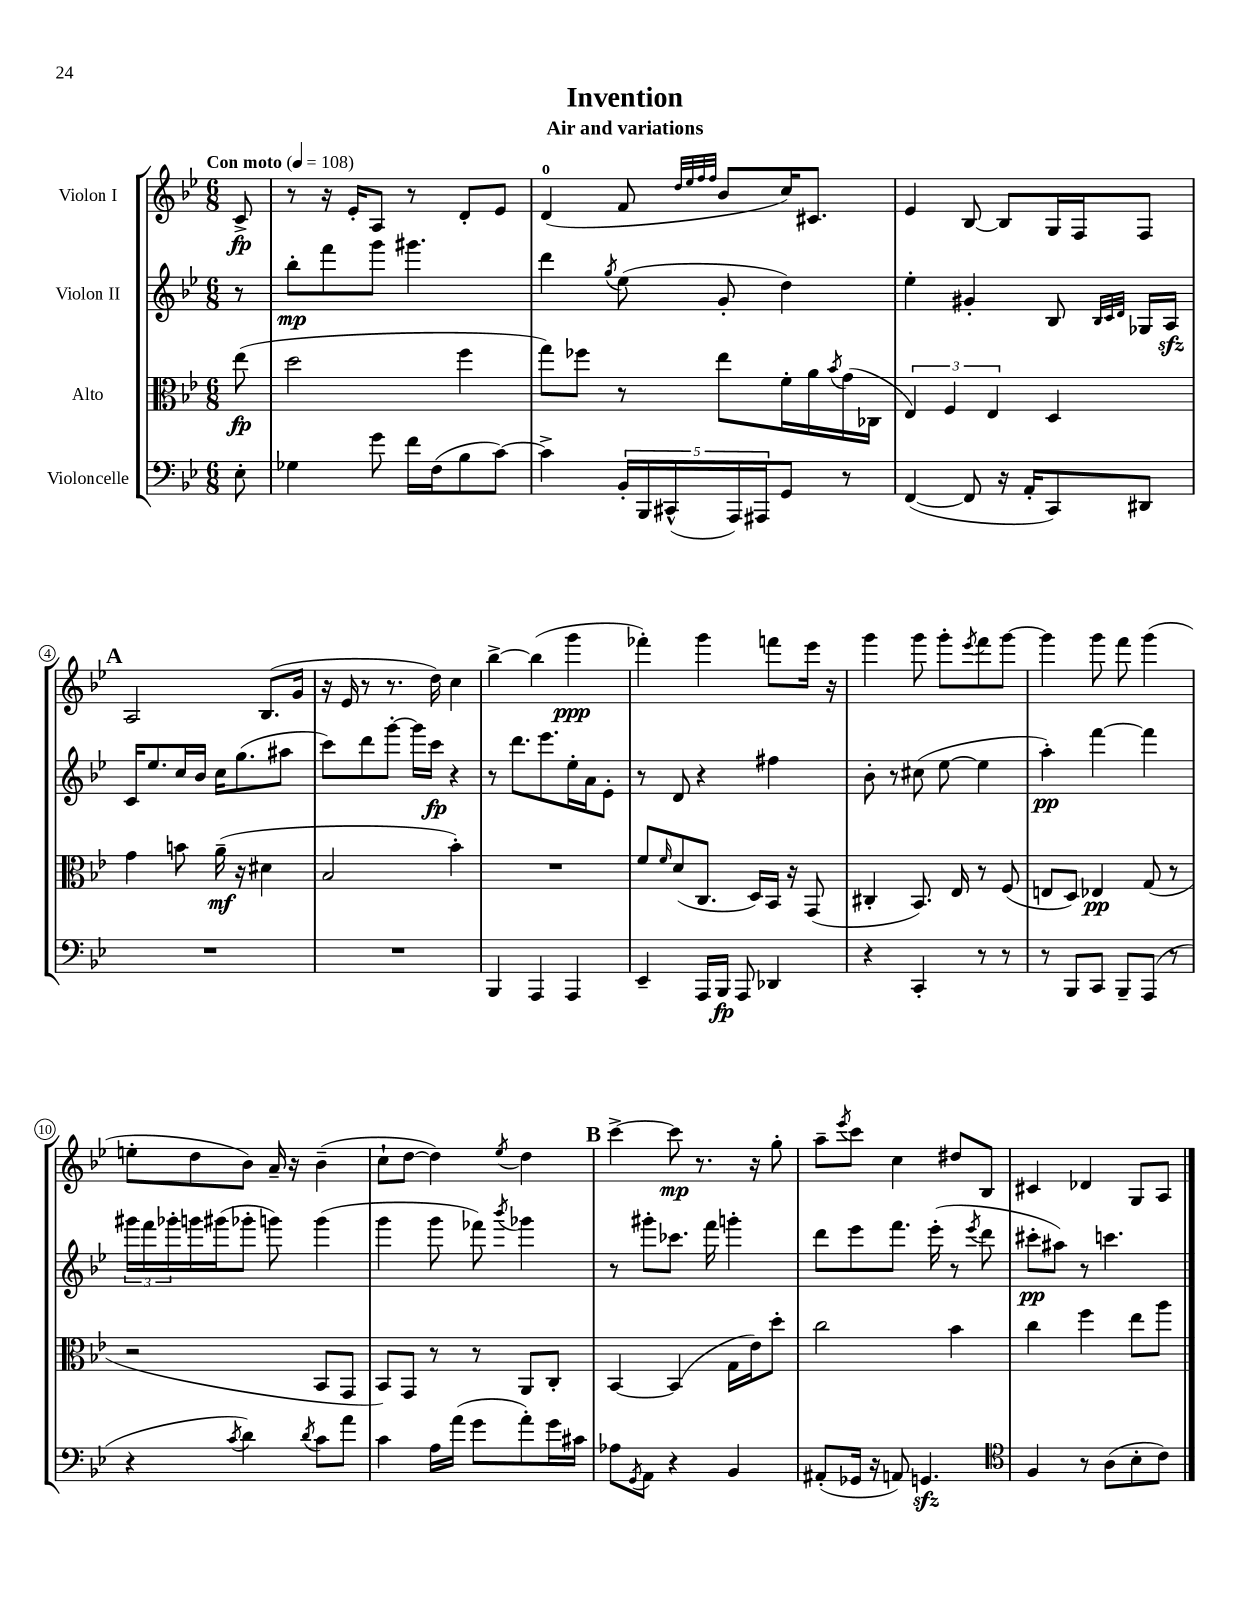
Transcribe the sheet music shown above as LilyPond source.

\header { title = "Invention" subtitle = "Air and variations" }
<<
\new StaffGroup <<
\new Staff = "s0" \with { instrumentName = "Violon I" } {
    \clef treble \key bes \major \numericTimeSignature \time 6/8 \partial 8 \tempo "Con moto" 4 = 108
    c'8->\fp |
    r8 r16 ees'16-. a8 r8 d'8-. ees'8 |
    d'4-0( f'8 \grace { d''32 ees''32 f''32 f''32 } bes'8 c''16) cis'8. |
    ees'4 bes8~ bes8 g16 f16 f8 |
    \mark \markup { \bold "A" } a2 bes8.( g'16 |
    r16 ees'16 r8 r8. d''16) c''4 |
    bes''4~-> bes''4( g'''4\ppp |
    fes'''4-.) g'''4 f'''8 ees'''16 r16 |
    g'''4 g'''8 g'''8-. \acciaccatura { ees'''8 } f'''8 g'''8~ |
    g'''4 g'''8 f'''8 g'''4( |
    e''8-. d''8 bes'8) a'16-- r16 bes'4--( |
    c''8-! d''8~ d''4) \acciaccatura { ees''8 } d''4 |
    \mark \markup { \bold "B" } c'''4~-> c'''8\mp r8. r16 g''8-. |
    a''8-- \acciaccatura { ees'''8 } c'''8 c''4 dis''8 bes8 |
    cis'4 des'4 g8 a8 \bar "|." |
}
\new Staff = "s1" \with { instrumentName = "Violon II" } {
    \clef treble \key bes \major \numericTimeSignature \time 6/8 \partial 8
    r8 |
    bes''8-.\mp f'''8 g'''8 gis'''4. |
    d'''4 \acciaccatura { g''8 } ees''8( g'8-. d''4) |
    ees''4-. gis'4-. bes8 \grace { bes32 c'32 d'32 } ges16 a16\sfz |
    \mark \markup { \bold "A" } c'16 ees''8. c''16 bes'16 c''16 g''8.( ais''8 |
    c'''8) d'''8 g'''8~-. g'''16 c'''16\fp r4 |
    r8 d'''8. ees'''8. ees''16-. a'16 ees'8-. |
    r8 d'8 r4 fis''4 |
    bes'8-. r8 cis''8( ees''8~ ees''4 |
    a''4-.\pp) f'''4~ f'''4 |
    \tuplet 3/2 { gis'''16 f'''16 ges'''16-. } g'''16 gis'''16( ges'''8-. g'''8) g'''4( |
    g'''4 g'''8 fes'''8) \acciaccatura { bes'''8 } ges'''4 |
    \mark \markup { \bold "B" } r8 gis'''8-. ces'''8. f'''16 g'''4-. |
    d'''8 ees'''8 f'''8. ees'''16-.( r8 \acciaccatura { ees'''8 } d'''8 |
    cis'''8-.\pp ais''8) r8 c'''4. \bar "|." |
}
\new Staff = "s2" \with { instrumentName = "Alto" } {
    \clef alto \key bes \major \numericTimeSignature \time 6/8 \partial 8
    ees''8\fp( |
    d''2 f''4 |
    g''8) fes''8 r8 ees''8 f'16-. a'16 \acciaccatura { bes'8 } g'16( ces16 |
    \tuplet 3/2 { ees4) f4 ees4 } d4 |
    \mark \markup { \bold "A" } g'4 b'8 a'16--\mf( r16 dis'4 |
    bes2 bes'4-.) |
    R2. |
    f'8 \grace { f'16 } d'8( c8. d16) bes,16 r16 g,8( |
    cis4-. bes,8.) ees16 r8 f8( |
    e8 d8) ees4\pp g8( r8 |
    r2 bes,8 g,8 |
    bes,8) g,8 r8 r8 a,8 c8-. |
    \mark \markup { \bold "B" } bes,4~ bes,4( g16 ees'16) d''8-. |
    c''2 bes'4 |
    c''4 f''4 ees''8 a''8 \bar "|." |
}
\new Staff = "s3" \with { instrumentName = "Violoncelle" } {
    \clef bass \key bes \major \numericTimeSignature \time 6/8 \partial 8
    ees8-. |
    ges4 g'8 f'16 f16( bes8 c'8~) |
    c'4-> \tuplet 5/4 { bes,16-. bes,,16 cis,16-^( a,,16) ais,,16 } g,8 r8 |
    f,4~( f,8 r16 a,16-. c,8) dis,8 |
    \mark \markup { \bold "A" } R2. |
    R2. |
    bes,,4 a,,4 a,,4 |
    ees,4-- a,,16 bes,,16\fp a,,8 des,4 |
    r4 c,4-. r8 r8 |
    r8 bes,,8 c,8 bes,,8-- a,,8( r8 |
    r4 \acciaccatura { c'8 } d'4) \acciaccatura { d'8 } c'8 a'8 |
    c'4 a16 a'16( g'8 a'8-.) g'16 cis'16 |
    \mark \markup { \bold "B" } aes8 \acciaccatura { g,8 } a,8 r4 bes,4 |
    ais,8-.( ges,16 r16 a,8) g,4.\sfz |
    \clef tenor f4 r8 a8( bes8-. c'8) \bar "|." |
}
>>
>>
\layout { \context { \Score \override BarNumber.stencil = #(make-stencil-circler 0.1 0.3 ly:text-interface::print) } }
